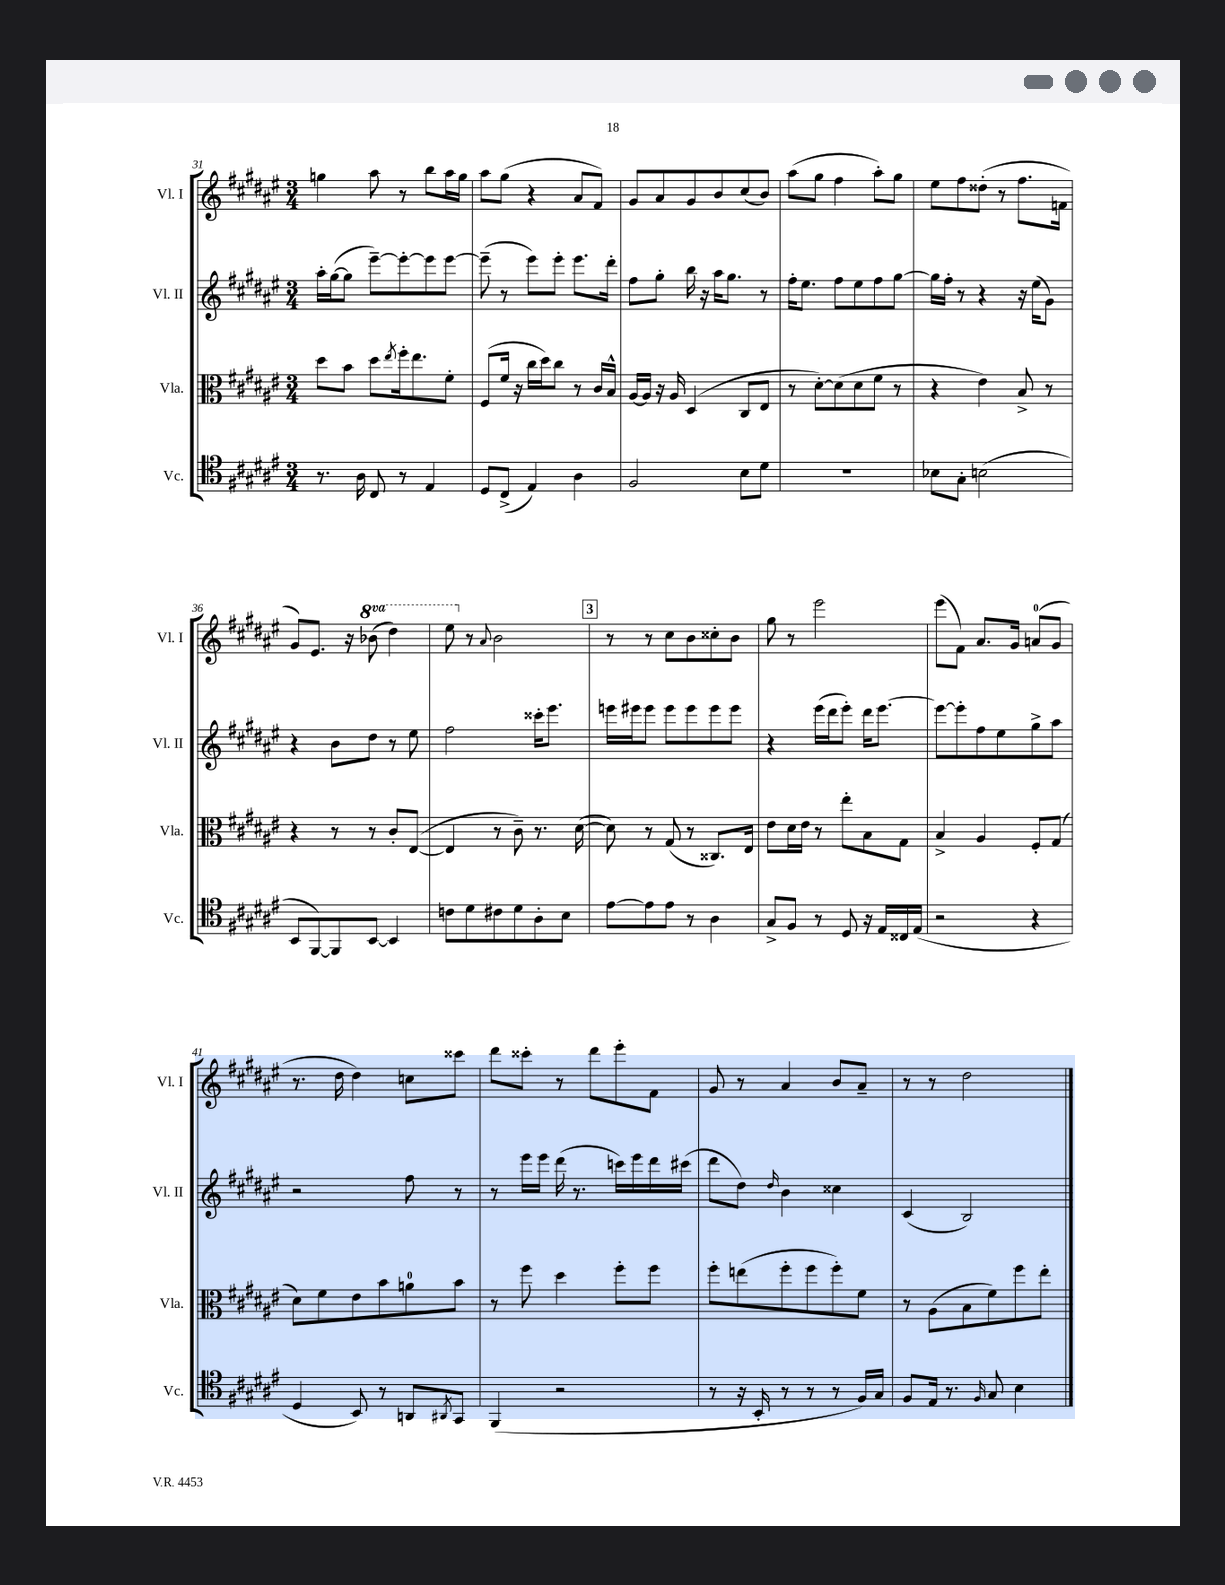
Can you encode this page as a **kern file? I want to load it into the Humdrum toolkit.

**kern	**kern	**kern	**kern
*staff4	*staff3	*staff2	*staff1
*clefC4	*clefC3	*clefG2	*clefG2
*k[f#c#g#d#a#e#]	*k[f#c#g#d#a#e#]	*k[f#c#g#d#a#e#]	*k[f#c#g#d#a#e#]
*M3/4	*M3/4	*M3/4	*M3/4
8.r	8dd#	16aa#'	4gg
.	.	([16gg#	.
.	8b	8gg#]	.
16A#	.	.	.
8C#	8dd#	[8eee#~)	8aa#
.	8qee#	.	.
8r	16ff#'	8eee#'_	8r
.	8.ee#	.	.
4E#	.	8eee#]	8bb
.	8f#'	[8eee#	16aa#
.	.	.	16gg
=	=	=	=
8D#	(8F#	(8eee#~]	8aa#
(8C#^	16f#	8r	(8gg#
.	16r	.	.
4E#)	16cc#	8eee#)	4r
.	16dd#)	.	.
.	8cc#	8eee#'	.
4A#	8r	8.eee#	8a#
.	16c#	.	8f#)
.	16B^^	16ddd#'	.
=	=	=	=
2F#	[16A#	8ff#	8g#
.	16A#]	.	.
.	16r	8gg#'	8a#
.	16A#	.	.
.	(4D#	16bb	8g#
.	.	16r	.
.	.	16aa#	8b
.	.	8.gg#	.
8B	8C#	.	(8cc#
8d#	8E#	8r	8b)
=	=	=	=
2.r	8r	16ff#'	(8aa#
.	.	8.ee#	.
.	[8d#')	.	8gg#
.	(8d#]	8ff#	4ff#
.	8d#	8ee#	.
.	8f#	8ff#	8aa#')
.	8r	[8gg#	8gg#
=	=	=	=
8B-	4r	16gg#]	8ee#
.	.	16ff#'	.
8G#'	.	8r	8ff#
(2B	4e#)	4r	(8dd##'
.	.	.	8r
.	8B^	16r	8.ff#
.	.	(16ee#	.
.	8r	8g#)	.
.	.	.	16f
=	=	=	=
8BB	4r	4r	8g#)
[8FF#)	.	.	8.e#
8FF#]	8r	8b	.
.	.	.	16r
[8BB	8r	8dd#	(8bb-
4BB]	8c#'	8r	4ddd#)
.	([8E#	8ee#	.
=	=	=	=
8c	4E#]	2ff#	8eee#
8d#	.	.	8r
.	.	.	8qqa#
8c#	8r	.	2b
8d#	8c#~)	.	.
8A#'	8.r	16ccc##'	.
.	.	8.eee#	.
8B	.	.	.
.	([16d#	.	.
=	=	=	=
[8e#	8d#])	16eee	8r
.	.	16eee#	.
8e#]	8r	8eee#	8r
8e#	(8G#	8eee#	8cc#
8r	8r	8eee#	8b
4A#	8.C##)	8eee#	8cc##'
.	.	8eee#	8b
.	16E#	.	.
=	=	=	=
8G#^	8e#	4r	8gg#
8F#	16d#	.	8r
.	16e#	.	.
8r	8r	(16eee#	2eee#
.	.	16ddd#	.
8D#	8ee#'	8eee#')	.
16r	8B	16ddd#	.
16E#	.	[8.eee#	.
16C##	8G#	.	.
(16E#	.	.	.
=	=	=	=
2r	4B^	8eee#_	(8eee#
.	.	8eee#']	8f#)
.	4A#	8ff#	8.a#
.	.	8ee#	.
.	.	.	16g#
4r	8F#'	8gg#^	(8a
.	(8G#	8aa#	8g#
=	=	=	=
4D#	8d#)	2r	8.r
.	8f#	.	.
.	.	.	16dd#
8BB)	8e#	.	4dd#)
8r	8b	.	.
8AA	8a	8ff#	8cc
8qAA#	.	.	.
8GG#	8b	8r	8ccc##
=	=	=	=
(4FF#	8r	8r	8ddd#
.	8ff#	16eee#	8ccc##'
.	.	16eee#	.
2r	4dd#	(16ddd#	8r
.	.	8.r	.
.	.	.	8ddd#
.	8ff#'	16ccc)	8eee#'
.	.	16eee#	.
.	8ff#	16ddd#	8f#
.	.	(16ccc#	.
=	=	=	=
8r	8ff#'	8ddd#	8g#
16r	(8ee	8dd#)	8r
16BB'	.	.	.
.	.	16qqdd#	.
8r	8ff#'	4b	4a#
8r	8ff#	.	.
8r	8ff#')	4cc##	8b
16F#)	8f#	.	8a#~
16G#	.	.	.
=	=	=	=
8F#	8r	(4c#	8r
16E#	(8A#	.	8r
8.r	.	.	.
.	8B	2B)	2dd#
16qqF#	.	.	.
8G#	8f#)	.	.
4B	8ff#	.	.
.	8ee#'	.	.
==	==	==	==
*-	*-	*-	*-
